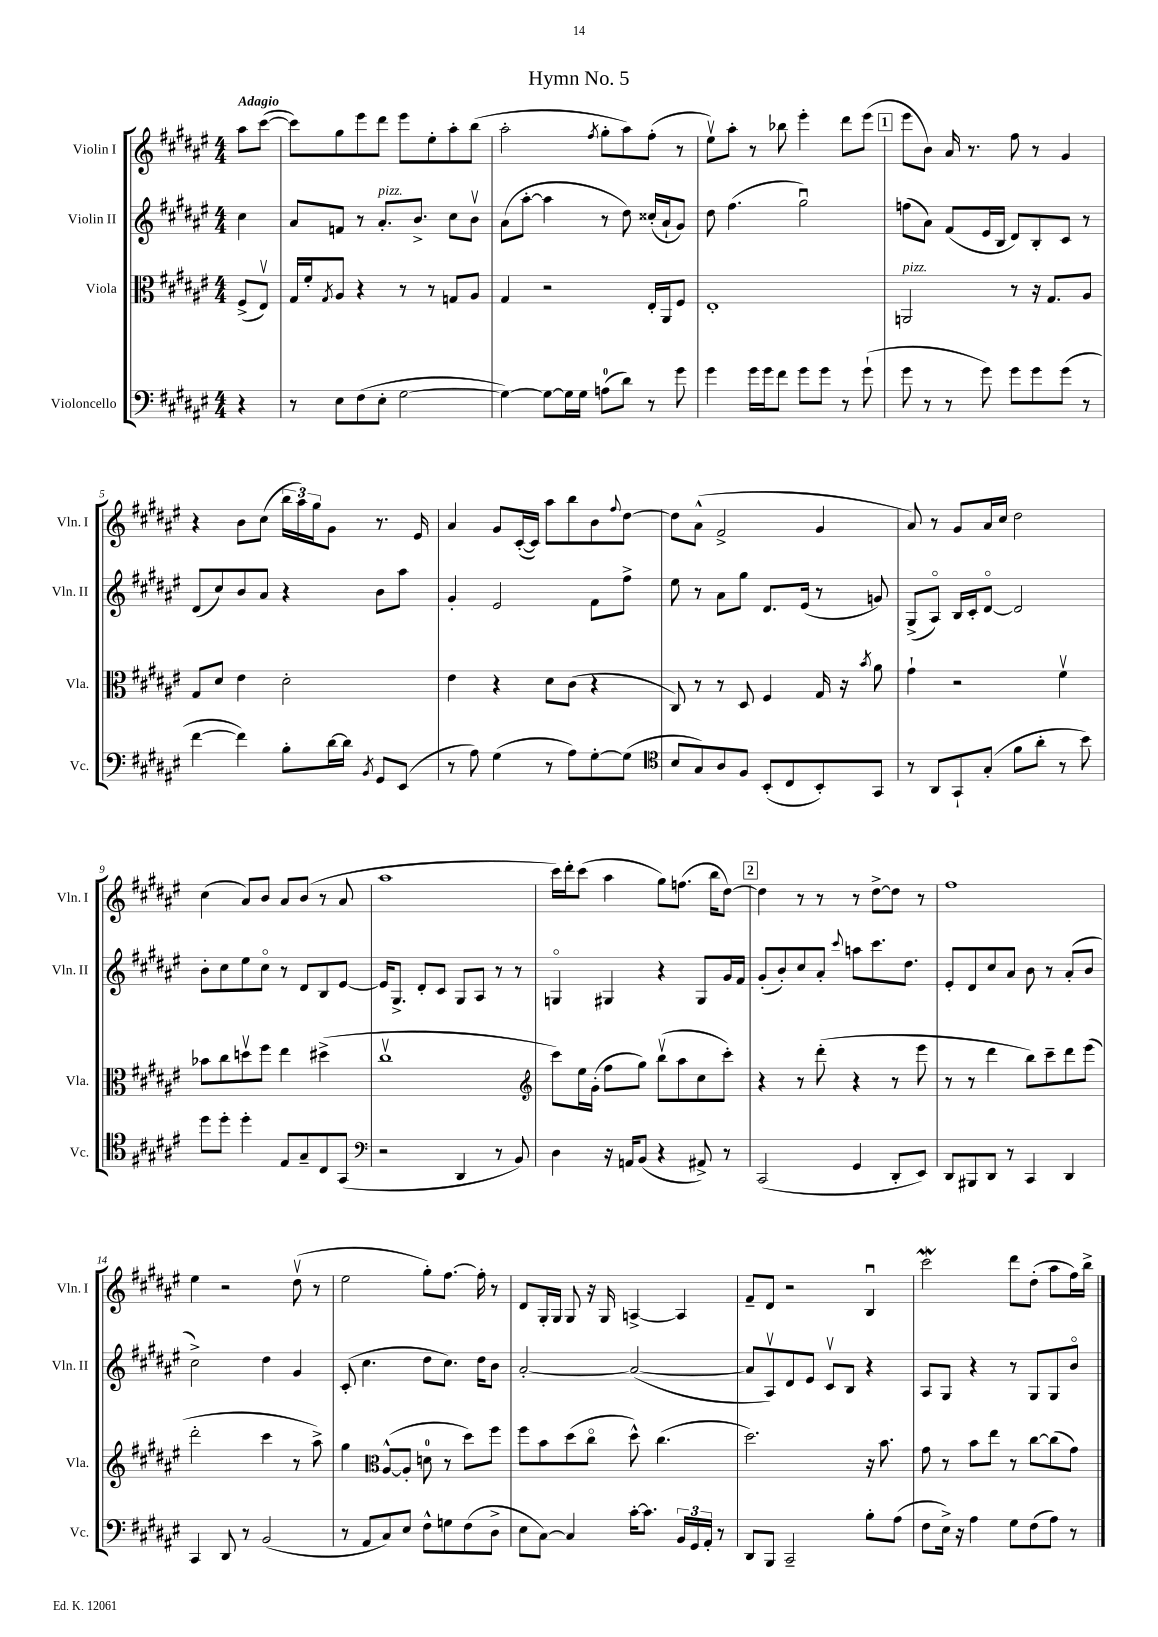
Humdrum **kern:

**kern	**kern	**kern	**kern
*part4	*part3	*part2	*part1
*staff4	*staff3	*staff2	*staff1
*I"Violoncello	*I"Viola	*I"Violin II	*I"Violin I
*I'Vc.	*I'Vla.	*I'Vln. II	*I'Vln. I
*clefF4	*clefC3	*clefG2	*clefG2
*k[f#c#g#d#a#e#]	*k[f#c#g#d#a#e#]	*k[f#c#g#d#a#e#]	*k[f#c#g#d#a#e#]
*M4/4	*M4/4	*M4/4	*M4/4
=	=	=	=
!	!	!	!LO:TX:a:B:t=Adagio
4r	(8F#^/L	4cc#\	8aa#\L
.	8E#v/J)	.	([8ccc#\J
=1	=1	=1	=1
8r	16G#/LL	8a#/L	8ccc#\L])
.	16f#'/J	.	.
.	8qG#/	.	.
8E#\L	8A#/J	8fn/J	8gg#\
(8F#\	4r	8r	8eee#\
!	!	!LO:TX:a:i:t=pizz.	!
8E#'\J	.	8.a#'/L	8ddd#\J
[2G#\	8r	.	8eee#\L
.	.	8.b^/J	.
.	8r	.	8ee#'\
.	8Gn/L	8cc#\L	8aa#'\
.	8A#/J	8bv\J	(8bb\J
=2	=2	=2	=2
4G#\_)	4G#/	(8a#\L	2aa#'\
.	.	[8aa#'\J	.
8G#\L_	2r	4aa#\]	.
16G#\L]	.	.	.
16G#\JJ	.	.	.
.	.	.	8qff#/
(8An\L	.	8r	8gg#'\L
8d#\J)	.	8dd#\)	8aa#\)
8r	16E#'/LL	(16cc##X'/LL	(8ff#'\J
.	16AA#/J	16a#`/J	.
8g#\	8F#/J	8g#/J)	8r
=3	=3	=3	=3
4g#\	1E#'	8dd#\	8ee#v\L)
.	.	(4.ff#\	8aa#'\J
16g#\LL	.	.	8r
16g#\J	.	.	.
8f#\J	.	.	8bb-X\
8g#\L	.	2gg#u\)	4eee#'\
8g#\J	.	.	.
8r	.	.	8ddd#\L
(8g#`\	.	.	(8eee#\J
!!LO:REH:place=s1:t=1
=4	=4	=4	=4
!	!LO:TX:a:i:t=pizz.	!	!
8g#\	2AAn/	(8ffn\L	8eee#\L
8r	.	8a#\J)	8b\J)
8r	.	(8f#/L	16a#/
.	.	.	8.r
8g#\)	.	16e#/L	.
.	.	16B/JJ	.
8g#\L	8r	8d#/L)	8ff#\
8g#\	16r	8B'/	8r
.	8.G#/L	.	.
(8g#\J	.	8c#/J	4g#/
8r	8A#/J	8r	.
!!LO:LB:g=z
=5	=5	=5	=5
[4f#\	8G#/L	(8d#/L	4r
.	8d#/J	8cc#/)	.
4f#\])	4e#\	8b/	8b\L
.	.	8a#/J	(8cc#\J
8B'\L	2d#'\	4r	24bb\LL
.	.	.	24aa#\)
.	.	.	24gg#\J
[16d#\L	.	.	8g#\J
16d#\JJ]	.	.	.
8qBB/	.	.	.
8GG#/L	.	8b\L	8.r
(8EE#/J	.	8aa#\J	.
.	.	.	16e#/
=6	=6	=6	=6
8r	4e#\	4g#'/	4a#/
8A#\)	.	.	.
(4G#\	4r	2e#/	8g#/L
.	.	.	([16c#'/L
.	.	.	16c#/JJ])
8r	8d#\L	.	8aa#\L
8A#\L)	(8c#\J	.	8bb\
[8G#'\	4r	8f#\L	8b\
.	.	.	8qqff#/
(8G#\J]	.	8ff#^\J	[8dd#\J
=7	=7	=7	=7
*clefC4	*	*	*
8B/L	8C#/)	8ee#\	8dd#\L]
8G#/)	8r	8r	(8a#^^\J
8A#/	8r	8a#\L	2f#^/
8F#/J	8D#/	8gg#\J	.
(8BB'/L	4F#/	8.d#/L	.
8C#/	.	.	.
.	.	(16e#/Jk	.
8BB'/)	16G#/	8r	4g#/
.	16r	.	.
.	8qb/	.	.
8GG#/J	8a#\	8gn/)	.
=8	=8	=8	=8
8r	4g#`\	(8G#^/L	8a#/)
8AA#/L	.	8A#/J)	8r
8GG#`/	2r	16B/LL	8g#/L
.	.	16c#'/J	.
(8G#'/J	.	[8d#/J	16a#/L
.	.	.	16cc#/JJ
8f#\L	.	2d#/]	2dd#\
8a#'\J	.	.	.
8r	4f#v\	.	.
8b\)	.	.	.
!!LO:LB:g=z
=9	=9	=9	=9
8dd#\L	8b-X\L	8b'\L	(4cc#\
8dd#'\J	8cc#\	8cc#\	.
4dd#'\	8ddnv\	8ee#\	8a#/L)
.	8ff#\J	8cc#\J	8b/J
8E#/L	4ee#\	8r	8a#/L
8G#~/	.	8d#/L	(8b/J
8C#/	(4dd#X^\	8B/	8r
(8GG#/J	.	[8e#/J	8a#/
=10	=10	=10	=10
*clefF4	*	*	*
2r	1cc#v	16e#/KL]	1aa#
.	.	8.G#^/J	.
.	.	8d#'/L	.
.	.	8c#/J	.
4DD#/	.	8G#/L	.
.	.	8A#/J	.
8r	.	8r	.
8BB/)	.	8r	.
=11	=11	=11	=11
*	*clefG2	*	*
4D#\	8ccc#\L)	4Gn/	16ccc#\LL)
.	.	.	16ddd#'\J
.	16ee#\L	.	(8ccc#\J
.	(16g#'\JJ	.	.
16r	8ff#\L	4G#X/	4aa#\
16AAn/KL	.	.	.
(8BB/J	8gg#\J)	.	.
4r	(8bbv\L	4r	8gg#\L)
.	8aa#\	.	(8.ffn\J
8AA#X^/)	8cc#\	8G#/L	.
.	.	.	16bb\KL
8r	8ccc#'\J)	16g#/L	[8dd#\J)
.	.	16f#/JJ	.
!!LO:REH:place=s1:t=2
=12	=12	=12	=12
(2CC#/	4r	(8g#'/L	4dd#\]
.	.	8b'/)	.
.	8r	8cc#/	8r
.	(8ddd#'\	8a#'/J	8r
.	.	8qqccc#/	.
4GG#/	4r	8aan\L	8r
.	.	8.ccc#\	[8dd#^\L
8DD#'/L	8r	.	8dd#\J]
.	.	8.dd#\J	.
8EE#/J)	8eee#\	.	8r
=13	=13	=13	=13
8DD#/L	8r	8e#'/L	1ff#
8BBB#X/	8r	8d#/	.
8DD#/J	4ddd#\	8cc#/	.
8r	.	8a#/J	.
4CC#/	8bb\L)	8b\	.
.	8ccc#~\	8r	.
4DD#/	8ddd#\	(8a#'/L	.
.	(8eee#\J	8b/J	.
!!LO:LB:g=z
=14	=14	=14	=14
4CC#/	2ddd#'\	2cc#^\)	4ee#\
8DD#/	.	.	2r
8r	.	.	.
(2BB/	4ccc#\	4dd#\	.
.	8r	4g#/	(8dd#v\
.	8aa#^\)	.	8r
=15	=15	=15	=15
8r	4gg#\	(8c#'/	2ee#\
8AA#/L	.	4.cc#\	.
*	*clefC3	*	*
8C#/)	([8A#^^/L	.	.
8E#/J	8A#'/J]	.	.
8F#^^\L	8dn\	8dd#\L	8gg#'\L)
8Gn\	8r	8.cc#\J)	[8.ff#\J
(8F#\	8dd#\L)	.	.
.	.	16dd#\KL	16ff#'\]
8D#^\J	8ff#\J	8b\J	8r
=16	=16	=16	=16
8E#\L	8ff#\L	[2a#'/	8d#/L
[8C#\J)	8b\	.	16G#'/L
.	.	.	16G#/JJ
4C#/]	(8dd#\	.	8G#/
.	8cc#\J	.	16r
.	.	.	16G#/
[16c#'\KL	8dd#^^\)	(2a#/_	[4An^/
8.c#\J]	.	.	.
.	(4.cc#\	.	.
24BB/LL	.	.	4A/]
24GG#/	.	.	.
24AA#'/JJ	.	.	.
8r	.	.	.
=17	=17	=17	=17
8DD#/L	2.dd#\)	8a#/L]	8f#~/L
8BBB/J	.	8A#v/)	8d#/J
2CC#~/	.	8d#/	2r
.	.	8e#/J	.
.	.	8c#v/L	.
.	.	8B/J	.
8B'\L	16r	4r	4Bu/
.	8.b\	.	.
(8A#\J	.	.	.
=18	=18	=18	=18
8F#\L	8g#\	8A#/L	2ccc#W\
16E#^\Jk)	8r	8G#/J	.
16r	.	.	.
4A#\	8b\L	4r	.
.	8ee#\J	.	.
8G#\L	8r	8r	8ddd#\L
(8F#\	[8cc#\L	8G#/L	(8dd#'\J
8A#\J)	(8cc#\]	8G#/	8aa#\L
8r	8g#\J)	8b/J	16ff#\L)
.	.	.	16bb^\JJ
==	==	==	==
*-	*-	*-	*-
